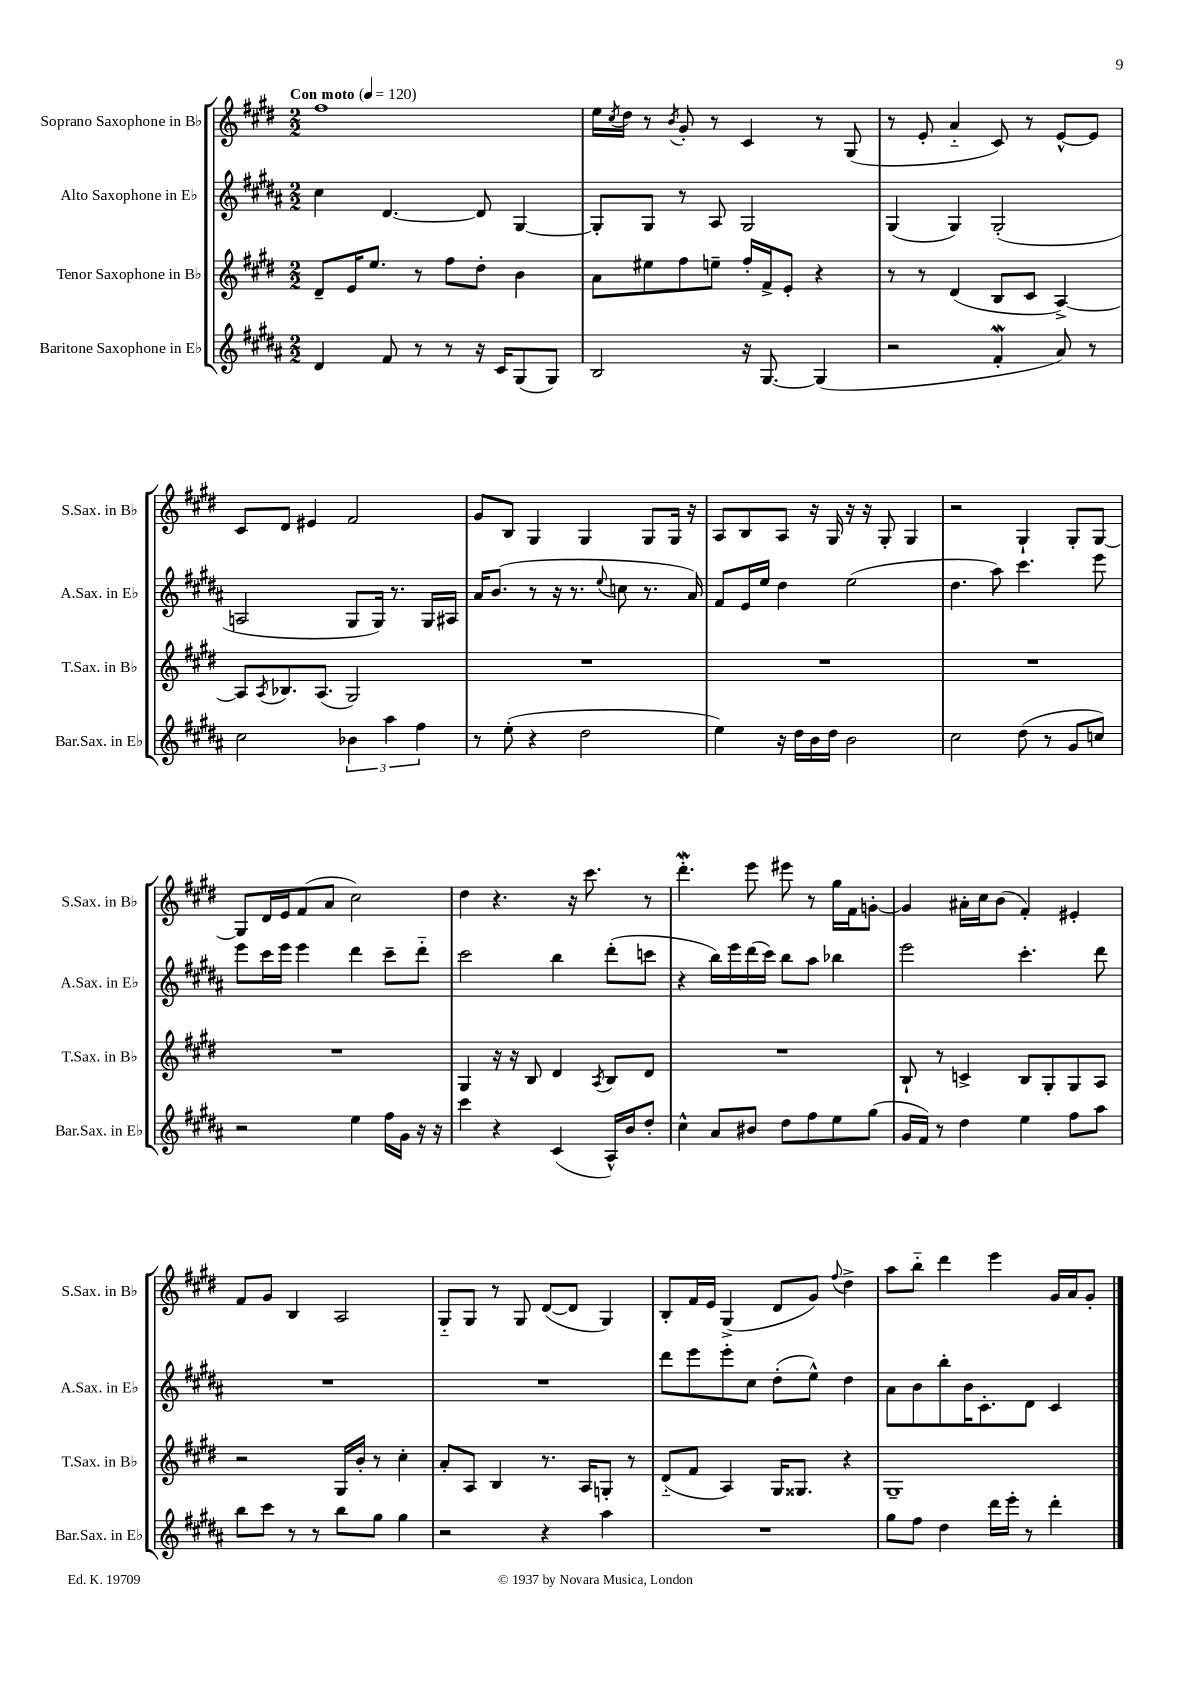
<<
\new StaffGroup <<
\new Staff = "s0" \with { instrumentName = "Soprano Saxophone in Bb" shortInstrumentName = "S.Sax. in Bb" } {
    \clef treble \key e \major \numericTimeSignature \time 2/2 \tempo "Con moto" 4 = 120
    fis''1 |
    e''16 \acciaccatura { cis''8 } dis''16 r8 \acciaccatura { b'8 } gis'8-. r8 cis'4 r8 gis8( |
    r8 e'8-. a'4-_ cis'8) r8 e'8~-^ e'8 |
    cis'8 dis'8 eis'4 fis'2 |
    gis'8 b8 gis4 gis4 gis8 gis16 r16 |
    a8 b8 a8 r16 gis16 r16 r16 gis8-. gis4 |
    r2 gis4-! gis8-. gis8~ |
    gis8 dis'16 e'16 fis'8( a'8 cis''2) |
    dis''4 r4. r16 cis'''8. r8 |
    dis'''4.-.\mordent e'''8 eis'''8 r8 gis''16 fis'16 g'8~-. |
    g'4 ais'16-. cis''16 b'8( fis'4-.) eis'4-. |
    fis'8 gis'8 b4 a2 |
    gis8-_ gis8 r8 gis8 dis'8~( dis'8 gis4) |
    b8-. fis'16 e'16 gis4->( dis'8 gis'8) \appoggiatura { fis''8 } dis''4-> |
    a''8 b''8-_ dis'''4 e'''4 gis'16 a'16 gis'8-. \bar "|." |
}
\new Staff = "s1" \with { instrumentName = "Alto Saxophone in Eb" shortInstrumentName = "A.Sax. in Eb" } {
    \clef treble \key b \major \numericTimeSignature \time 2/2
    cis''4 dis'4.~ dis'8 gis4~ |
    gis8-. gis8 r8 ais8 gis2 |
    gis4( gis4) gis2-.( |
    a2 gis8 gis16) r8. gis16 ais16 |
    ais'16 b'8.( r8 r16 r8. \appoggiatura { e''8 } c''8 r8. ais'16) |
    fis'8 e'16 e''16 dis''4 e''2( |
    dis''4. ais''8) cis'''4. e'''8 |
    e'''8 cis'''16 e'''16 e'''4 dis'''4 cis'''8-- dis'''8-_ |
    cis'''2 b''4 dis'''8-.( c'''8 |
    r4 b''16) e'''16 dis'''16( cis'''16) b''8 ais''8 bes''4 |
    e'''2 cis'''4.-. dis'''8 |
    R1 |
    R1 |
    dis'''8 e'''8 e'''8-. cis''8 dis''8-.( e''8-^) dis''4 |
    ais'8 b'8 b''8-. b'16 cis'8.-. dis'8 cis'4 \bar "|." |
}
\new Staff = "s2" \with { instrumentName = "Tenor Saxophone in Bb" shortInstrumentName = "T.Sax. in Bb" } {
    \clef treble \key e \major \numericTimeSignature \time 2/2
    dis'8-- e'16 e''8. r8 fis''8 dis''8-. b'4 |
    a'8 eis''8 fis''8 e''8-- fis''16-. fis'16-> e'8-. r4 |
    r8 r8 dis'4( b8 cis'8 a4~->) |
    a8 \acciaccatura { a8 } bes8. a8.( gis2) |
    R1 |
    R1 |
    R1 |
    R1 |
    gis4 r16 r16 b8 dis'4 \acciaccatura { a8 } b8 dis'8 |
    R1 |
    b8-! r8 c'4-> b8 gis8-. gis8 a8 |
    r2 gis16 b'16-. r8 cis''4-. |
    a'8-. a8 b4 r8. a16 g8-. r8 |
    dis'8-_( fis'8 a4) gis16 gisis8. r4 |
    gis1-- \bar "|." |
}
\new Staff = "s3" \with { instrumentName = "Baritone Saxophone in Eb" shortInstrumentName = "Bar.Sax. in Eb" } {
    \clef treble \key b \major \numericTimeSignature \time 2/2
    dis'4 fis'8 r8 r8 r16 cis'16 gis8( gis8) |
    b2 r16 gis8.~ gis4( |
    r2 fis'4-.\mordent ais'8) r8 |
    cis''2 \tuplet 3/2 { bes'4 ais''4 fis''4 } |
    r8 e''8-.( r4 dis''2 |
    e''4) r16 dis''16 b'16 dis''16 b'2 |
    cis''2 dis''8( r8 gis'8 c''8) |
    r2 e''4 fis''16 gis'16 r16 r16 |
    cis'''4 r4 cis'4( ais16-^) b'16 dis''8-. |
    cis''4-^ ais'8 bis'8 dis''8 fis''8 e''8 gis''8( |
    gis'16 fis'16) r8 dis''4 e''4 fis''8 ais''8 |
    b''8 cis'''8 r8 r8 b''8 gis''8 gis''4 |
    r2 r4 ais''4 |
    R1 |
    gis''8 fis''8 dis''4 dis'''16 e'''16-. r8 dis'''4-. \bar "|." |
}
>>
>>
\layout { \context { \Score \remove "Bar_number_engraver" } }
